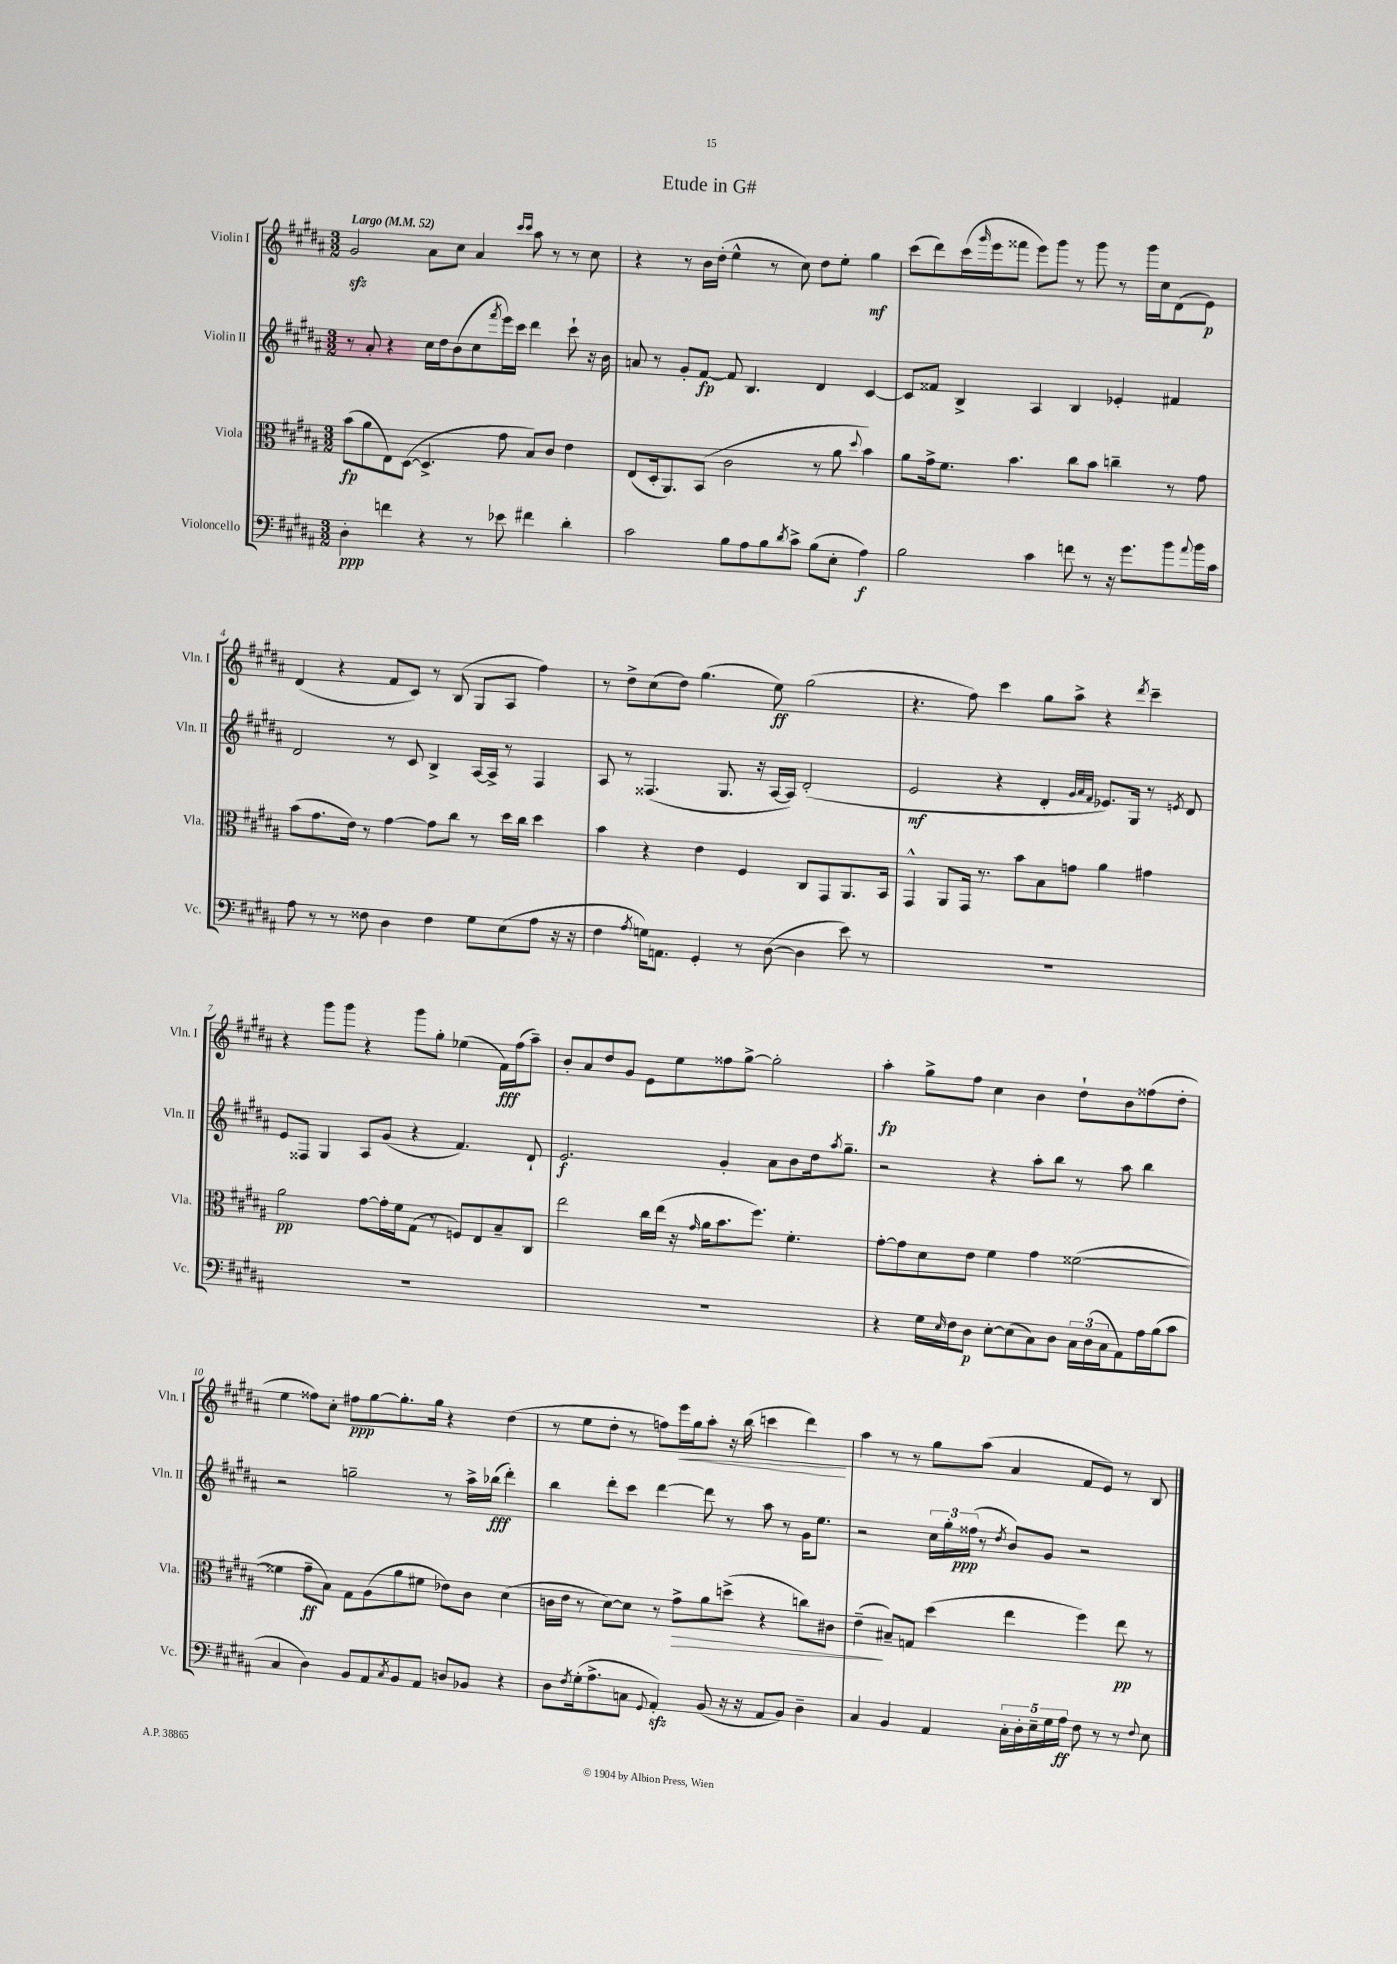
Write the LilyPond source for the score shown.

\header { title = "Etude in G#" }
<<
\new StaffGroup <<
\new Staff = "s0" \with { instrumentName = "Violin I" shortInstrumentName = "Vln. I" } {
    \clef treble \key b \major \numericTimeSignature \time 3/2 \tempo "Largo" 4 = 52
    gis'2\sfz ais'8 cis''8 ais'4 \grace { cis'''16 cis'''16 } ais''8 r8 r8 cis''8 |
    r4 r8 b'16 dis''16-.( e''4-^ r8 cis''8) dis''8 e''8-. gis''4\mf |
    cis'''8( dis'''8) cis'''16( \grace { gis'''16 } e'''16 fisis'''8 e'''8) gis'''8 r8 gis'''8 r8 gis'''16 cis''16 dis'8( e'8\p) |
    dis'4( r4 fis'8 cis'8) r8 b8( gis8 ais8 fis''4) |
    r8 dis''8-> cis''8( dis''8) gis''4.( e''8\ff) gis''2( |
    r4. fis''8) cis'''4 gis''8 ais''8-> r4 \acciaccatura { dis'''8 } cis'''4-- |
    r4 gis'''8 gis'''8 r4 gis'''8 gis''8-. ees''4( fis'16\fff) fis''16( ais''8--) |
    b'8-. ais'8 dis''8 gis'8 e'8 e''8 fisis''8 gis''8~-> gis''2-. |
    ais''4-.\fp gis''8-> fis''8 cis''4 b'4 dis''8-! b'8 fisis''8( dis''8-. |
    e''4 fisis''8) cis''8-. fis''8\ppp gis''8~ gis''8.-. gis''16 r4 dis''4( |
    r8 e''8 dis''8-. r8 f''8) e'''16\< gis''16 ais''8-. r16 b''16( c'''4 dis'''4\!) |
    ais''4 r8 r8 gis''8 ais''8( ais'4 fis'8 e'8) r8 b8 \bar "|." |
}
\new Staff = "s1" \with { instrumentName = "Violin II" shortInstrumentName = "Vln. II" } {
    \clef treble \key b \major \numericTimeSignature \time 3/2
    r8 ais'8-. r4 cis''16 dis''16 b'8( cis''8 \acciaccatura { fis'''8 } e'''16) cis'''16 dis'''4 cis'''8-! r16 b'16 |
    a'8 r8 gis'8-. fis'8~\fp fis'8 b4. dis'4 cis'4~ |
    cis'8 fisis'8 b4-> ais4 b4 ees'4-. fis'4 |
    dis'2 r8 cis'8 b4-> ais16~ ais16-> r8 fis4 |
    ais8 r8 fisis4.( gis8. r16 ais16~ ais16) dis'2-.( |
    e'2\mf r4 dis'4-. \grace { gis'32 ais'32 fis'32 } ees'8.) gis16 r8 \acciaccatura { e'8 } dis'8 |
    e'8 fisis8 gis4 ais8 gis'8( r4 fis'4.) dis'8-! |
    e'2.\f gis'4-. ais'8 b'8 dis''16 \acciaccatura { ais''8 } gis''8.-- |
    r2 r4 ais''8-. b''8 r8 ais''8 b''4 |
    r2 g''2-- r8 ais''16-> bes''16\fff( dis'''4-.) |
    b''4 dis'''8-. cis'''8 dis'''4~ dis'''8 r8 ais''8 r8 gis'16 e''8. |
    r2 \tuplet 3/2 { cis''16 gis''16-. fisis''16\ppp( } r8 \acciaccatura { dis''8 } b'8) gis'8 r2 \bar "|." |
}
\new Staff = "s2" \with { instrumentName = "Viola" shortInstrumentName = "Vla." } {
    \clef alto \key b \major \numericTimeSignature \time 3/2
    b'8\fp( ais'8 e8) dis8~( dis4.-> gis'8 b8) cis'8 e'4 |
    e8( dis16-. ais,8.) b,8( cis'2 r8 ais'8 \appoggiatura { dis''8 } b'4) |
    ais'8 gis'16-> fis'8. b'4. cis''8 b'8 c''4-- r8 gis'8 |
    b'8( gis'8. e'16) r8 gis'4~ gis'8 cis''8 r8 dis''16 cis''16 dis''4 |
    b'4 r4 e'4 fis4 cis8 gis,8 ais,8. b,16 |
    gis,4-^ ais,8 gis,16 r8. b'8 b8 g'8 ais'4 gis'4 |
    ais'2\pp gis'8~ gis'16-. fis'16 gis8( r8 f8) e8 b8-- cis8 |
    e''2 cis''16 e''16( r16 \grace { gis'16 } ais'16 b'8. fis''8.) fis'4.-. |
    gis'8~-. gis'8 dis'8 e'8 fis'4 gis'4 fisis'2~( |
    fisis'4 gis'8--\ff b8) gis8 ais8( ais'8 fis'8 ees'8) cis'8 dis'4( |
    c'16 e'16 r8 dis'8~) dis'8 r8 gis'8->\> ais'8 d''8->( r4 c''8) cis'8 |
    e'4--\!( bis8--) g8 dis''4( e''4 fis''4) e''8\pp r8 \bar "|." |
}
\new Staff = "s3" \with { instrumentName = "Violoncello" shortInstrumentName = "Vc." } {
    \clef bass \key b \major \numericTimeSignature \time 3/2
    dis4-.\ppp f'4 r4 r8 ees'8 fis'4 dis'4-. |
    cis'2 b8 ais8 b8 \acciaccatura { dis'8 } cis'8-> b8( e8-. ais4\f) |
    b2 cis'4 f'8 r8 r16 gis'8. b'8 \appoggiatura { ais'8 } b'16 cis'16 |
    ais8 r8 r8 fisis8 dis4 fisis4 gis8 e8( ais8 r16 r16 |
    fis4 \acciaccatura { ais8 } g16) a,8. gis,4-. r8 dis8~( dis4 e'8) r8 |
    R1. |
    R1. |
    R1. |
    r4 gis16 \grace { e16 } fis16 dis8\p e8~-. e8( cis8) dis8 \tuplet 3/2 { cis16 dis16( cis16 } ais,8) ais16 b16( cis'8 |
    cis4 dis4) b,8 ais,8 \acciaccatura { cis8 } b,8 ais,8 d8 bes,8 r4 |
    dis8 \acciaccatura { fis8 } gis16-.( ais8.-> c8 \appoggiatura { gis,8 } ais,4-.\sfz) b,8( r16 r16 ais,8 b,8) dis4-- |
    cis4 b,4 ais,4 \tuplet 5/4 { cis16-. dis16-. e16-- gis16 ais16\ff } fis8 r8 r8 \appoggiatura { fis8 } e8 \bar "|." |
}
>>
>>
